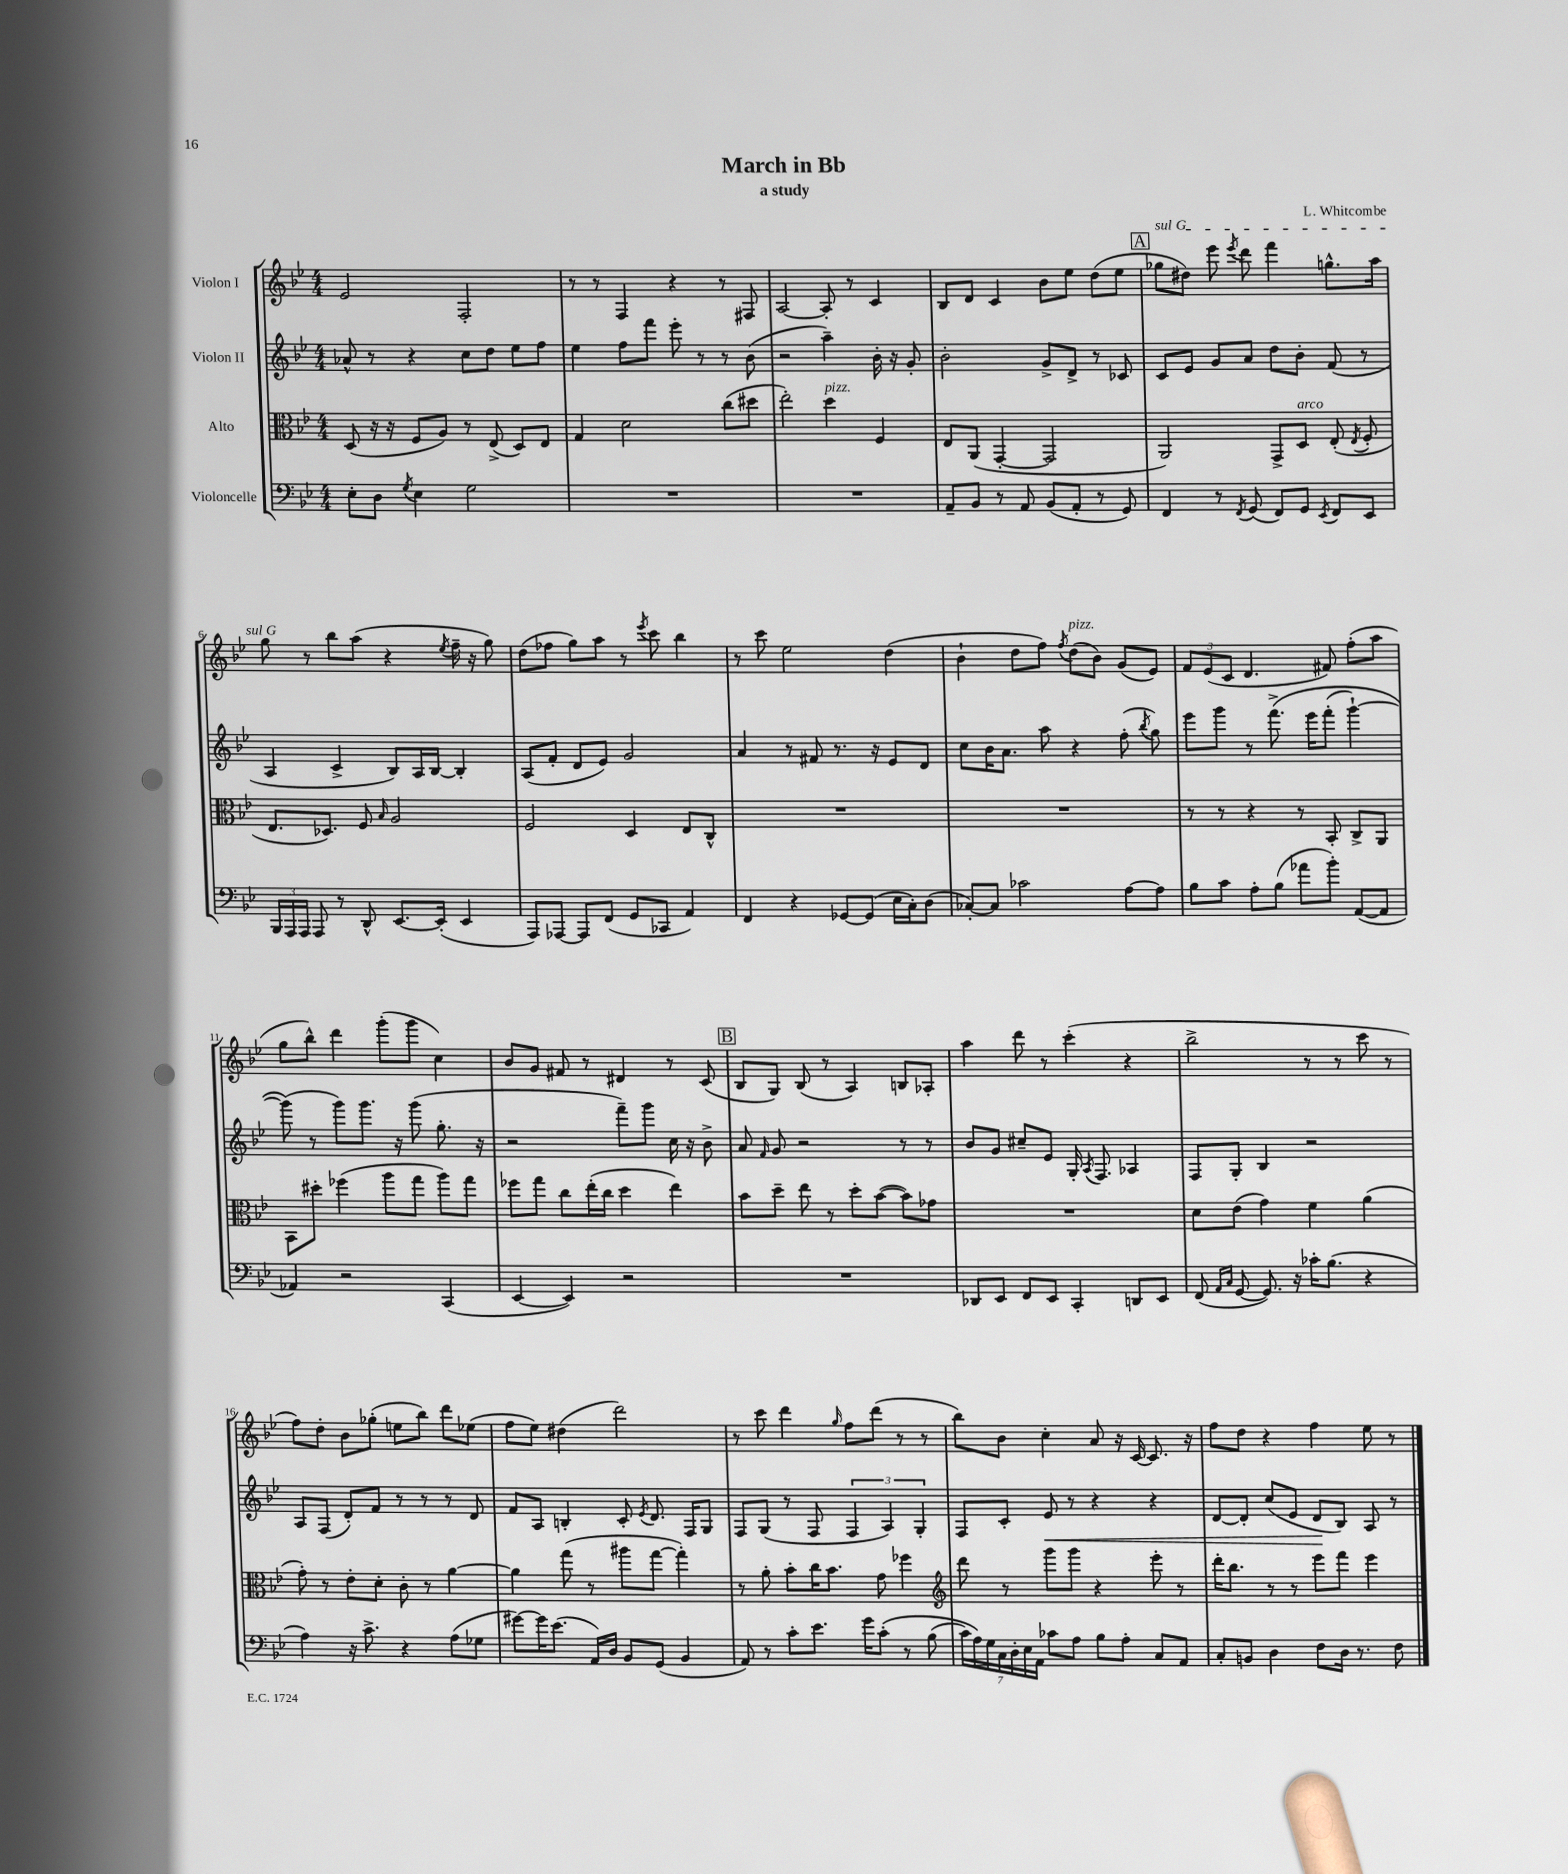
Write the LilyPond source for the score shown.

\header { title = "March in Bb" composer = "L. Whitcombe" subtitle = "a study" }
<<
\new StaffGroup <<
\new Staff = "s0" \with { instrumentName = "Violon I" } {
    \clef treble \key bes \major \numericTimeSignature \time 4/4
    \autoBeamOff ees'2 f2-. |
    r8 r8 f4 r4 r8 fis8 |
    a2~ a8-. r8 c'4 |
    bes8[ d'8] c'4 bes'8[ ees''8] d''8[( ees''8] |
    \mark \markup { \box "A" } \once \override TextSpanner.bound-details.left.text = \markup { \italic "sul G" } ges''8[\startTextSpan dis''8]) ees'''8 \acciaccatura { ees'''8 } d'''8 f'''4 g''8.[-^ a''16] |
    g''8\stopTextSpan r8 bes''8[ a''8]( r4 \acciaccatura { ees''8 } f''16-- r16 g''8) |
    d''8[( fes''8] g''8[) a''8] r8 \acciaccatura { ees'''8 } c'''8 bes''4 |
    r8 c'''8 ees''2 d''4( |
    bes'4-! d''8[ f''8]) \acciaccatura { f''8 } d''8[^\markup { \italic "pizz." }( bes'8]) g'8[( ees'8]) |
    \tuplet 3/2 { f'8[ ees'8( c'8] } d'4. fis'8) f''8[-.( a''8] |
    g''8[ bes''8]-^) d'''4 g'''8[-.( g'''8] c''4) |
    bes'8[ g'8] fis'8 r8 dis'4 r8 c'8( |
    \mark \markup { \box "B" } bes8[ g8]) bes8( r8 a4) b8[ aes8]-. |
    a''4 d'''8 r8 c'''4-.( r4 |
    bes''2-> r8 r8 c'''8 r8 |
    f''8[) d''8]-. bes'8[ ges''8]-.( e''8[ bes''8]) d'''8[ ees''8]( |
    f''8[ ees''8]) dis''4( d'''2) |
    r8 c'''8 d'''4 \grace { g''16 } f''8[ d'''8]( r8 r8 |
    bes''8[) bes'8] c''4-. a'8 r16 c'16~ c'8. r16 |
    f''8[ d''8] r4 f''4 ees''8 r8 \bar "|." |
}
\new Staff = "s1" \with { instrumentName = "Violon II" } {
    \clef treble \key bes \major \numericTimeSignature \time 4/4
    \autoBeamOff aes'8-^ r8 r4 c''8[ d''8] ees''8[ f''8] |
    ees''4 f''8[ f'''8] ees'''8-. r8 r8 bes'8( |
    r2 a''4--) bes'16-. r16 g'8-. |
    bes'2-. g'8[-> d'8]-> r8 ces'8 |
    \mark \markup { \box "A" } c'8[ ees'8] g'8[ a'8] d''8[ bes'8]-. f'8( r8 |
    a4 c'4-> bes8[) a16 bes16]~ bes4-. |
    a8[( f'8]-. d'8[ ees'8]) g'2 |
    a'4 r8 fis'8 r8. r16 ees'8[ d'8] |
    c''8[ bes'16 a'8.] a''8 r4 f''8-.( \acciaccatura { bes''8 } g''8) |
    ees'''8[ g'''8] r8 f'''8.->\( ees'''16[ f'''8]-.( g'''4~-!) |
    g'''8(\) r8 g'''8[) g'''8.] r16 g'''8( g''8.-. r16 |
    r2 f'''8[--) g'''8] c''16 r16 bes'8-> |
    \mark \markup { \box "B" } a'8 \grace { f'16 } g'8 r2 r8 r8 |
    bes'8[ g'8] cis''8[-- ees'8] g16-. \acciaccatura { a8 } f8. aes4 |
    f8[ g8]-. bes4 r2 |
    a8[ f8]( d'8[-.) f'8] r8 r8 r8 d'8 |
    f'8[ a8] b4-. c'8-. \acciaccatura { ees'8 } d'8. f16[ g8] |
    f8[ g8]( r8 f8 \tuplet 3/2 { f4 a4) g4-. } |
    f8[ c'8]-. ees'8\< r8 r4 r4 |
    d'8[~ d'8]-. c''8[( ees'8] d'8[\! bes8]) a8 r8 \bar "|." |
}
\new Staff = "s2" \with { instrumentName = "Alto" } {
    \clef alto \key bes \major \numericTimeSignature \time 4/4
    \autoBeamOff d8( r16 r16 f8[ a8]) r8 ees8->( d8[) ees8] |
    g4 d'2 c''8[( dis''8] |
    ees''2-.) d''4^\markup { \italic "pizz." } f4 |
    ees8[ a,8]( g,4~-. g,2 |
    \mark \markup { \box "A" } a,2) g,8[-> d8]^\markup { \italic "arco" } ees8-.( \acciaccatura { ees8 } f8-. |
    ees8.[ des8.]) f8 \grace { bes16 } a2 |
    f2 d4 ees8[ c8]-^ |
    R1 |
    R1 |
    r8 r8 r4 r8 bes,8-. c8[-> a,8] |
    bes,8[ dis''8]-. fes''4( a''8[ g''8] a''8[) g''8] |
    fes''8[ g''8] c''8[ ees''16-.( c''16] d''4 ees''4) |
    \mark \markup { \box "B" } bes'8[ d''8]-- ees''8 r8 d''8[-. bes'8]~( bes'8[) ges'8] |
    R1 |
    d'8[ ees'8]( g'4) f'4 a'4( |
    g'8-.) r8 ees'8[-. d'8]-. c'8-. r8 a'4~ |
    a'4 g''8( r8 ais''8[ g''8]~ g''4-.) |
    r8 a'8-. bes'8[-. c''16 bes'8.] g'8 fes''4 |
    \clef treble d'''8 r8 g'''8[ g'''8] r4 ees'''8-. r8 |
    d'''16[-. bes''8.] r8 r8 ees'''8[ f'''8] ees'''4 \bar "|." |
}
\new Staff = "s3" \with { instrumentName = "Violoncelle" } {
    \clef bass \key bes \major \numericTimeSignature \time 4/4
    \autoBeamOff ees8[-. d8] \acciaccatura { g8 } ees4 g2 |
    R1 |
    R1 |
    a,8[-- bes,8] r8 a,8 bes,8[( a,8]-. r8 g,8) |
    \mark \markup { \box "A" } f,4 r8 \acciaccatura { f,8 } g,8( f,8[) g,8] \acciaccatura { ees,8 } f,8[ ees,8] |
    \tuplet 3/2 { bes,,16[ a,,16 a,,16] } a,,8 r8 d,8-^ ees,8.[~ ees,16]-.( ees,4 |
    a,,8[) aes,,8]~ aes,,8[ f,8]( g,8[ ces,8] a,4) |
    f,4 r4 ges,8[~ ges,8]( ees16[ c16-.) d8]( |
    ces8[~-.) ces8] ces'2 a8[~ a8] |
    bes8[ c'8] a8[-. bes8]( aes'8[ bes'8]-.) a,8[~( a,8] |
    aes,4) r2 c,4( |
    ees,4~ ees,4) r2 |
    \mark \markup { \box "B" } R1 |
    des,8[ ees,8] f,8[ ees,8] c,4-. d,8[ ees,8] |
    f,8( \grace { a,16[ c16] } g,8~ g,8.) r16 ces'16[-. bes8.]( r4 |
    a4) r16 c'8.-> r4 a8[( ges8] |
    gis'8[~) gis'16 ees'8.]( a,16[) d16] bes,8[ g,8]( bes,4 |
    a,8) r8 c'8[-. ees'8.] g'16[ c'8]-.\( r8 bes8( |
    \tuplet 7/4 { c'16[) a16\) g16 c16 d16-. ees16 a,16] } ces'8[ a8] bes8[ a8]-. c8[ a,8] |
    c8[-. b,8] d4 f8[ d16] r8. f8 \bar "|." |
}
>>
>>
